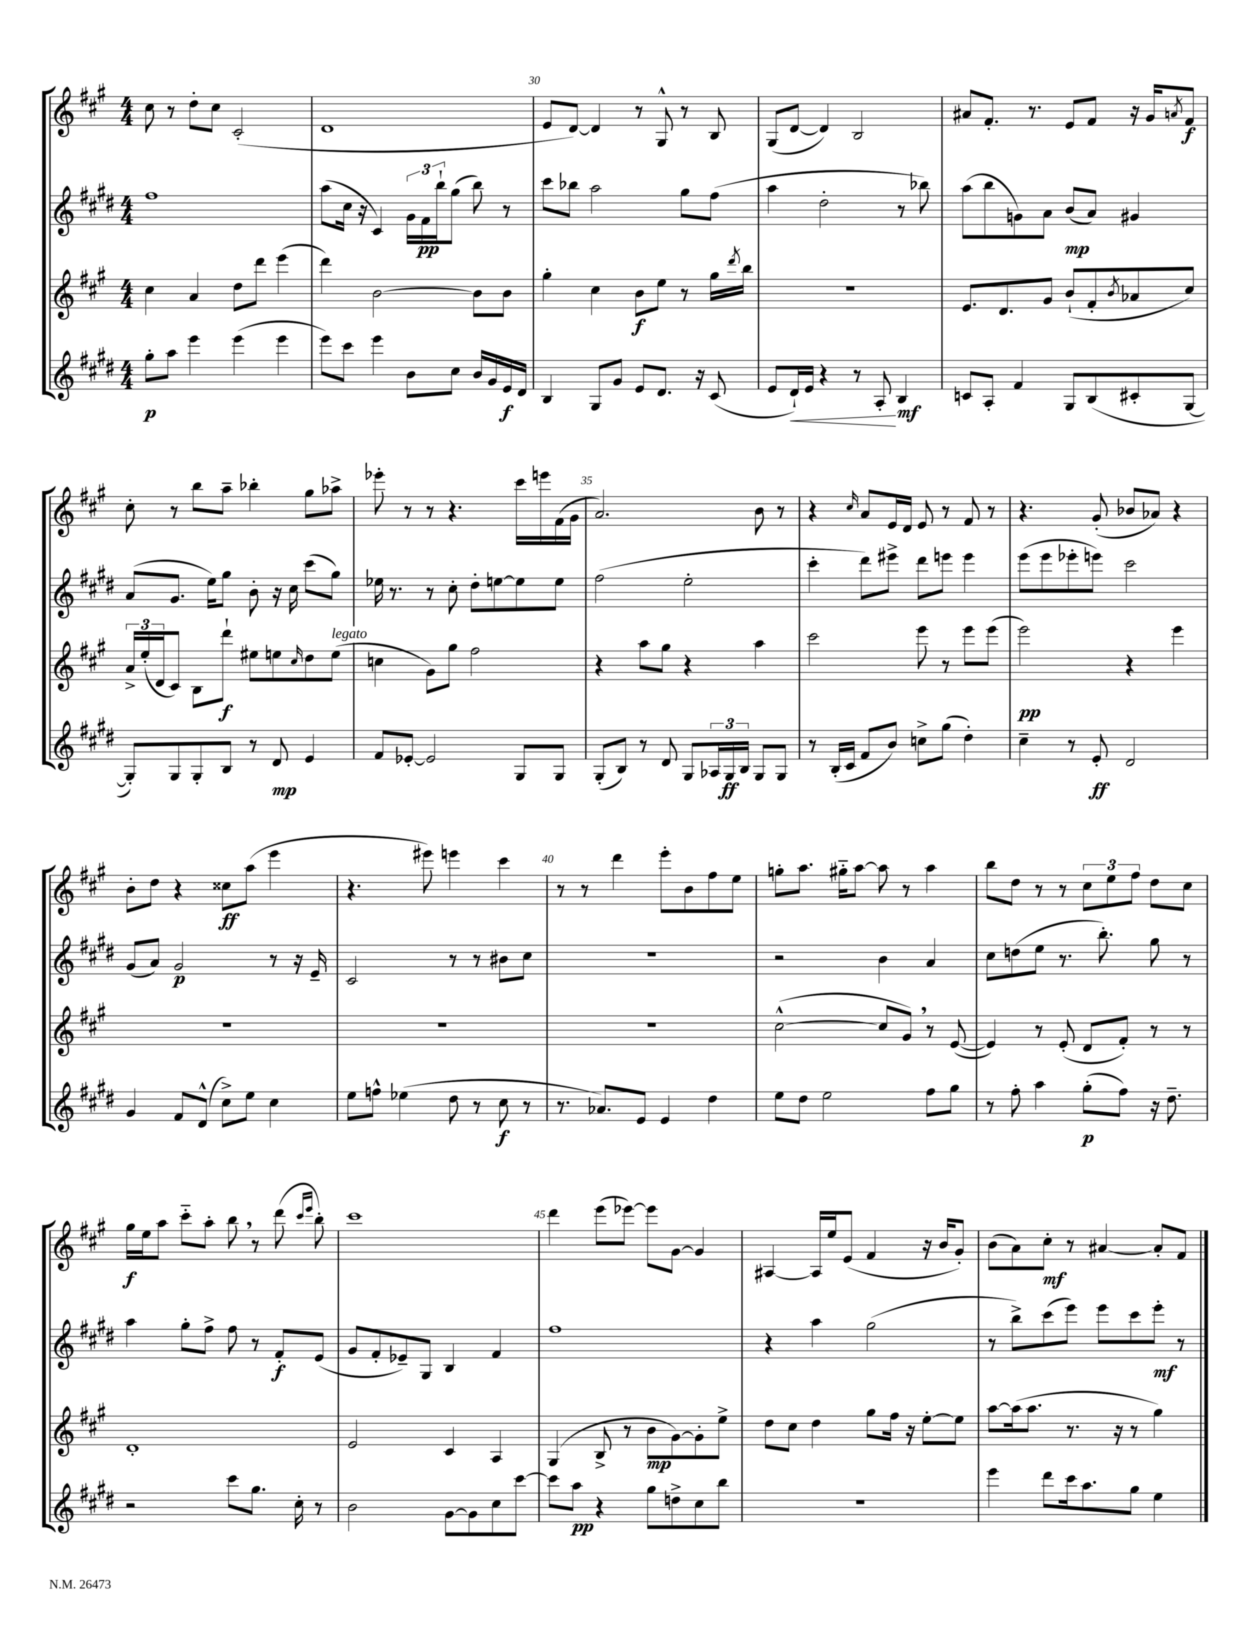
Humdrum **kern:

**kern	**kern	**kern	**kern
*staff4	*staff3	*staff2	*staff1
*clefG2	*clefG2	*clefG2	*clefG2
*k[f#c#g#d#]	*k[f#c#g#]	*k[f#c#g#d#]	*k[f#c#g#]
*M4/4	*M4/4	*M4/4	*M4/4
8gg#'	4cc#	1ff#	8cc#
8aa	.	.	8r
4eee	4a	.	8dd'
.	.	.	8cc#
(4eee	8dd	.	(2c#'
.	8ddd	.	.
4eee	(4eee	.	.
=	=	=	=
8eee)	4ddd)	(8aa	1d
8ccc#	.	16cc#	.
.	.	16r	.
4eee	[2b	4c#)	.
8b	.	24g#	.
.	.	24f#	.
.	.	24bb`	.
8cc#	.	(8gg#	.
16b	8b]	8bb)	.
16g#	.	.	.
16e	8b	8r	.
16d#	.	.	.
=	=	=	=
4B	4gg#'	8ccc#	8e
.	.	8bb-	[8d)
8G#	4cc#	2aa	4d]
8g#	.	.	.
8e	8b	.	8r
8.d#	8ee	.	8G#^^
.	8r	8gg#	8r
16r	.	.	.
(8c#	16gg#	(8ff#	8B
.	8qddd	.	.
.	16bb	.	.
=	=	=	=
8e	1r	4aa	(8G#
16d#`)	.	.	[8d
16e	.	.	.
4r	.	2dd#'	4d])
8r	.	.	2B
8A'	.	.	.
4B	.	8r	.
.	.	8bb-)	.
=	=	=	=
8c	8.e	(8aa	8a#
8A'	.	8bb	8.f#'
.	8.d	.	.
4f#	.	8g)	.
.	.	.	8.r
.	8g#	8a	.
8G#	(8b`	(8b	8e
(8B	8f#'	8a)	8f#
.	8qb	.	.
8c#'	8a-	4g#	16r
.	.	.	16g#
.	.	.	8qa
[8G#	8cc#)	.	8f#
=	=	=	=
8G#'])	24a^	(8a	8cc#'
.	(24ee'	.	.
.	24d	.	.
8G#	8c#)	8.g#	8r
8G#'	8B	.	8bb
.	.	16ee)	.
8B	8ddd`	8gg#	8aa~
8r	8ee#	8b'	4bb-'
8d#	8ee	16r	.
.	.	16cc#	.
.	16qqcc#	.	.
4e	8dd	(8ccc#	8gg#
.	(8ee	8gg#)	8aa-^
=	=	=	=
8f#	4cc	16ee-	8eee-'
.	.	8.r	.
[8e-'	.	.	8r
2e-]	8g#)	8r	8r
.	8gg#	8cc#'	4.r
.	2ff#	8dd#'	.
.	.	[8ee	.
8G#	.	8ee]	16ccc#
.	.	.	16eee
8G#	.	8ee	(16f#
.	.	.	16g#
=	=	=	=
(8G#'	4r	(2ff#	2.a)
8B)	.	.	.
8r	8aa	.	.
8d#	8gg#	.	.
8G#	4r	2ee'	.
24A-	.	.	.
24G#	.	.	.
24B	.	.	.
8G#	4aa	.	8b
8G#	.	.	8r
=	=	=	=
8r	2ccc#	4ccc#'	4r
(16B'	.	.	.
16c#	.	.	.
.	.	.	16qqcc#
8f#	.	8ddd#)	8a
8b)	.	8eee#^	16e
.	.	.	16d
8cc^	8eee	8ddd#	8e
(8gg#	8r	8eee	8r
4dd#')	8eee	4eee	8f#
.	(8eee	.	8r
=	=	=	=
4cc#~	2eee)	(8eee	4.r
.	.	8eee	.
8r	.	8eee-'	.
8e'	.	8eee)	(8g#'
2d#	4r	2ccc#	8b-
.	.	.	8a-)
.	4eee	.	4r
=	=	=	=
4g#	1r	(8g#	8b'
.	.	8a)	8dd
8f#	.	2g#	4r
(8d#^^	.	.	.
8cc#^)	.	.	8cc##
8ee	.	.	(8aa
4cc#	.	8r	4eee
.	.	16r	.
.	.	16e~	.
=	=	=	=
8ee	1r	2c#	4.r
8ff^^	.	.	.
(4ee-	.	.	.
.	.	.	8eee#)
8dd#	.	8r	4eee
8r	.	8r	.
8cc#	.	8b#	4ccc#
8r	.	8cc#	.
=	=	=	=
8.r	1r	1r	8r
.	.	.	8r
8.a-)	.	.	.
.	.	.	4ddd
8e	.	.	.
4e	.	.	8eee'
.	.	.	8b
4dd#	.	.	8ff#
.	.	.	8ee
=	=	=	=
8ee	([2cc#^^	2r	8gg'
8dd#	.	.	8.aa
2ee	.	.	.
.	.	.	16gg#'~
.	.	.	[8aa
.	8cc#]	4b	8aa]
.	8g#)	.	8r
8ff#	8r	4a	4aa
8gg#	([8e	.	.
=	=	=	=
8r	4e])	8cc#	8bb
8ff#'	.	(8dd	8dd
4aa	8r	8ee	8r
.	(8e'	8.r	8r
(8gg#'	8d	.	12cc#
.	.	8.bb')	.
.	.	.	12ee
8ff#)	8f#')	.	.
.	.	.	12ff#
16r	8r	8gg#	8dd
8.dd#~	.	.	.
.	8r	8r	8cc#
=	=	=	=
2r	1d'	4aa	16gg#
.	.	.	16ee
.	.	.	8aa
.	.	8gg#'	8ccc#'~
.	.	8ff#^	8aa'
8ccc#	.	8ff#	8bb
8.gg#	.	8r	8r
.	.	8f#'	(8ddd
16cc#'	.	.	.
.	.	.	16qqccc#
.	.	.	16qqeee
8r	.	(8e	8bb')
=	=	=	=
2b	2e	8g#	1ccc#
.	.	8f#'	.
.	.	8e-~)	.
.	.	8G#	.
[8g#	4c#	4B	.
8g#]	.	.	.
8cc#	4A	4f#	.
[8ccc#	.	.	.
=	=	=	=
8ccc#]	(4G#	1ff#	4ddd
8aa	.	.	.
4r	8B^	.	(8eee
.	8r	.	[8eee-)
8gg#	8b	.	8eee-]
8dd^	[8g#)	.	[8g#
8cc#	8g#']	.	4g#]
8bb	8ee^	.	.
=	=	=	=
1r	8dd	4r	[4A#
.	8cc#	.	.
.	4dd	4aa	16A#]
.	.	.	16ee
.	.	.	(8e
.	8gg#	(2gg#	4f#
.	16ff#	.	.
.	16r	.	.
.	[8ee'	.	16r
.	.	.	16b
.	8ee]	.	8g#')
=	=	=	=
4eee	[8aa	8r	(8b
.	(16aa]	8bb^)	8a)
.	8.aa	.	.
8ddd#	.	(8ccc#	8cc#'
16ccc#	8.r	8eee)	8r
8.aa	.	.	.
.	.	8eee	[4a#
.	16r	.	.
8gg#	8r	8ccc#	.
4ee	4gg#)	8eee'	8a#']
.	.	8r	8f#
==	==	==	==
*-	*-	*-	*-
